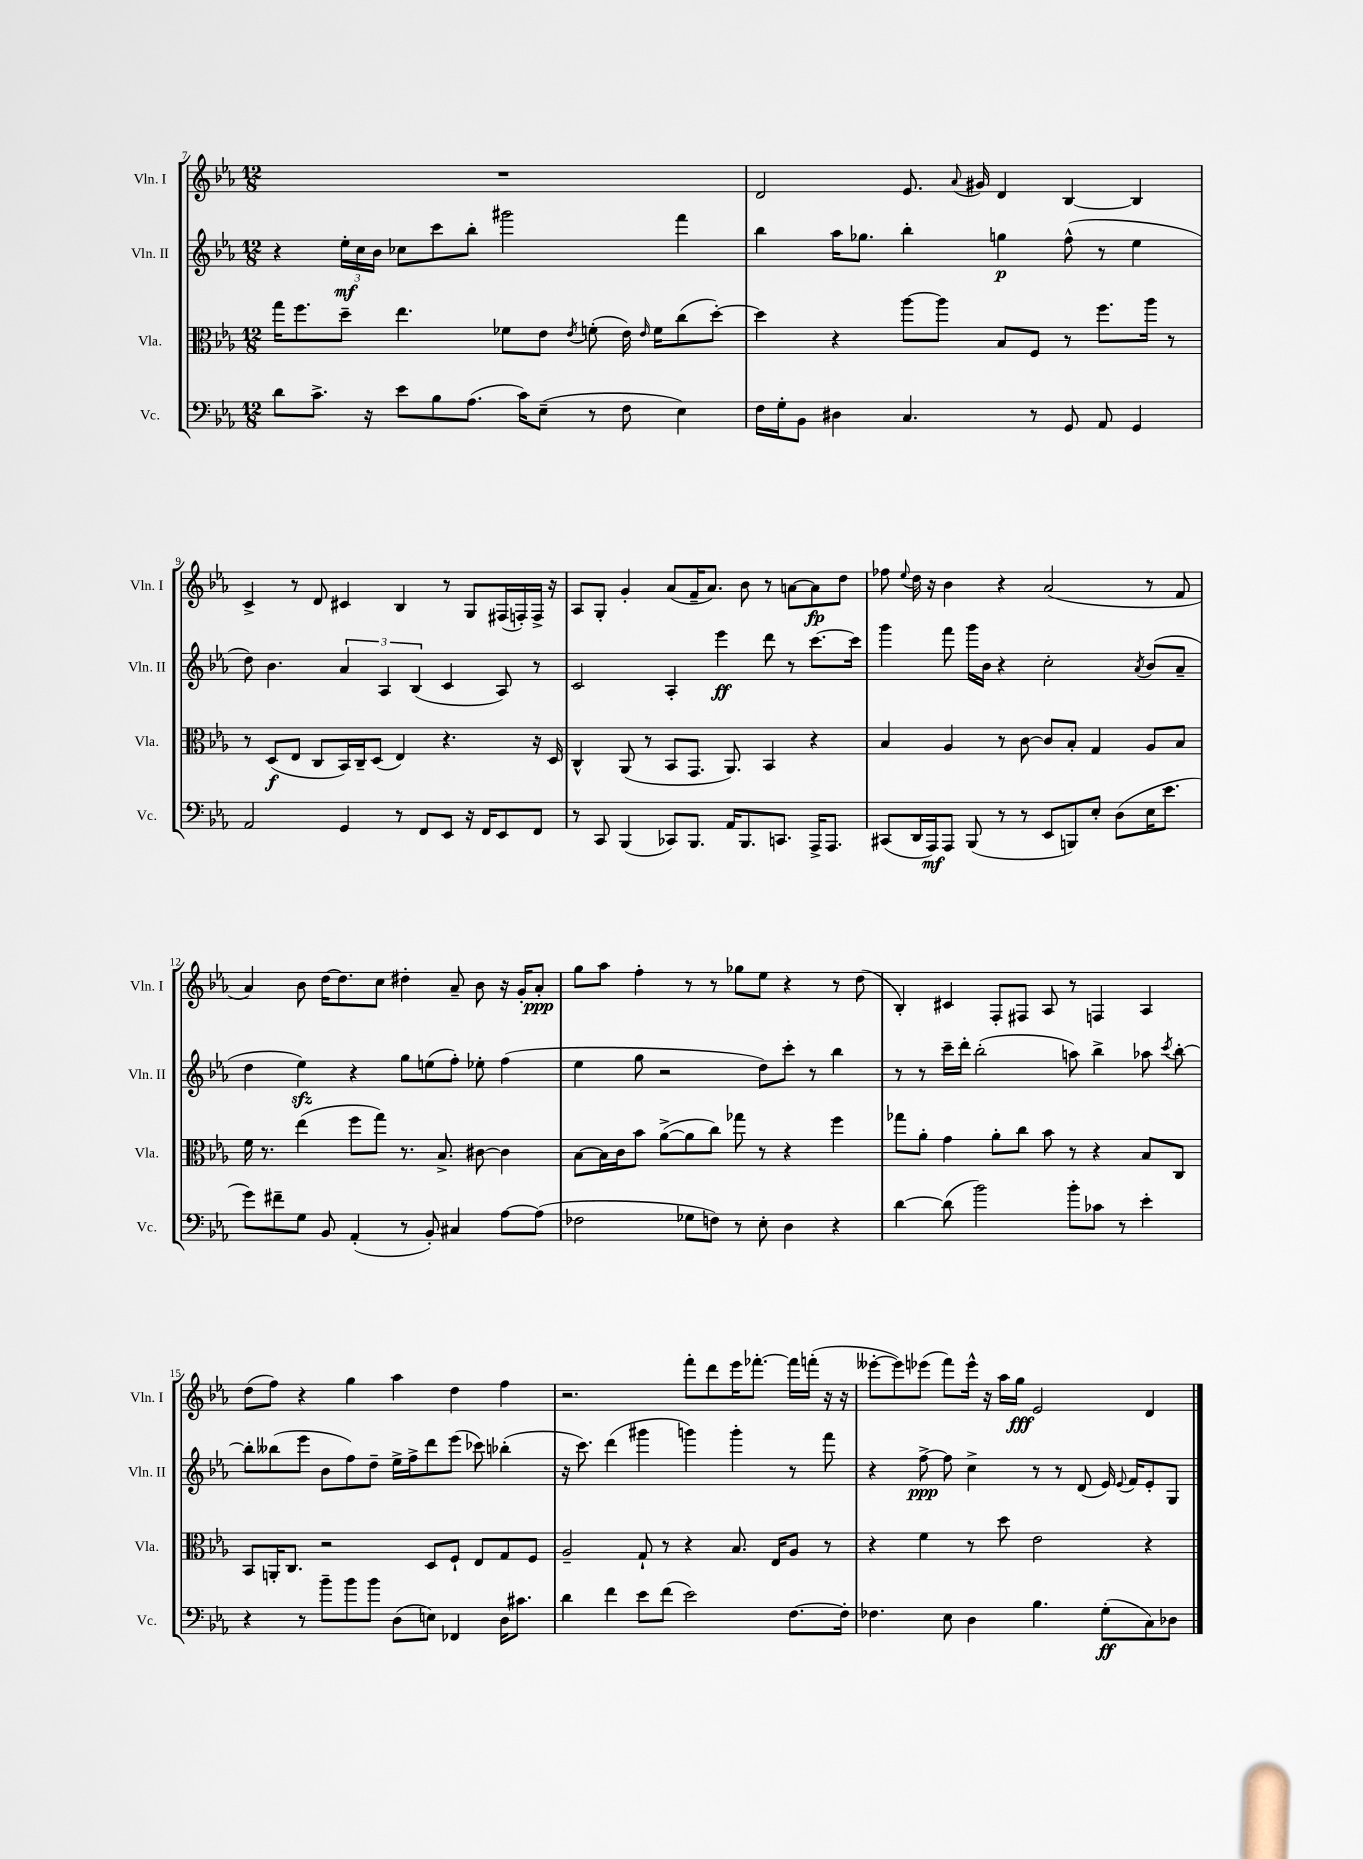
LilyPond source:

<<
\new StaffGroup <<
\new Staff = "s0" \with { instrumentName = "Vln. I" shortInstrumentName = "Vln. I" } {
    \clef treble \key ees \major \numericTimeSignature \time 12/8
    \autoBeamOff R1. |
    d'2 ees'8. \appoggiatura { aes'8 } gis'16 d'4 bes4~ bes4 |
    c'4-> r8 d'8 cis'4 bes4 r8 g8[ fis16( f16-.) f16]-> r16 |
    aes8[ g8]-. g'4-. aes'8[( f'16-- aes'8.]) bes'8 r8 a'8[~ a'8\fp d''8] |
    fes''8 \appoggiatura { ees''8 } d''16 r16 bes'4 r4 aes'2( r8 f'8 |
    aes'4) bes'8 d''16[~ d''8. c''8] dis''4-. aes'8-- bes'8 r16 g'16[-. aes'8]-.\ppp |
    g''8[ aes''8] f''4-. r8 r8 ges''8[ ees''8] r4 r8 d''8( |
    bes4-.) cis'4 f8[-. fis8] aes8 r8 f4 aes4 |
    d''8[( f''8]) r4 g''4 aes''4 d''4 f''4 |
    r2. f'''8[-. d'''8 ees'''16 fes'''8.]~-. fes'''16[ f'''16]-.( r16 r16 |
    eeses'''8[~-. eeses'''8) ees'''8]( f'''8[) ees'''16]-^ r16 aes''16[ g''16]\fff ees'2 d'4 \bar "|." |
}
\new Staff = "s1" \with { instrumentName = "Vln. II" shortInstrumentName = "Vln. II" } {
    \clef treble \key ees \major \numericTimeSignature \time 12/8
    \autoBeamOff r4 \tuplet 3/2 { ees''16[-.\mf c''16 bes'16] } ces''8[ c'''8 bes''8]-. gis'''2 f'''4 |
    bes''4 aes''16[ ges''8.] bes''4-. g''4\p f''8-^( r8 ees''4 |
    d''8) bes'4. \tuplet 3/2 { aes'4 aes4 bes4( } c'4 aes8) r8 |
    c'2 aes4-. ees'''4\ff d'''8 r8 c'''8.[~ c'''16] |
    g'''4 f'''8 g'''16[ bes'16] r4 c''2-. \acciaccatura { aes'8 } bes'8[( aes'8]-- |
    d''4 ees''4\sfz) r4 g''8[ e''8( f''8]-.) ees''8-. f''4( |
    ees''4 g''8 r2 d''8[) c'''8]-. r8 bes''4 |
    r8 r8 c'''16[-- d'''16]-. bes''2-.( a''8) bes''4-> aes''8 \acciaccatura { c'''8 } bes''8~-. |
    bes''8[-. beses''8( ees'''8] bes'8[ f''8) d''8]-- ees''16[-> f''16-> d'''8 ees'''8]( ces'''8) bes''4-.( |
    r16 c'''8.) d'''4( gis'''4 g'''4) g'''4-. r8 f'''8 |
    r4 f''8~->\ppp f''8 c''4-> r8 r8 d'8( ees'16) \appoggiatura { ees'8 } f'16[ ees'8-. g8] \bar "|." |
}
\new Staff = "s2" \with { instrumentName = "Vla." shortInstrumentName = "Vla." } {
    \clef alto \key ees \major \numericTimeSignature \time 12/8
    \autoBeamOff g''16[ f''8. d''8]-- ees''4. fes'8[ ees'8] \acciaccatura { ees'8 } f'8-.( ees'16) \grace { ees'16 } f'16[ c''8( d''8]~-.) |
    d''4 r4 aes''8[~ aes''8] bes8[ f8] r8 f''8.[ aes''16] r8 |
    r8 d8[\f( ees8] c8[ bes,16) c16-- d8]( ees4) r4. r16 d16 |
    c4-^ aes,8( r8 bes,8[ g,8.] aes,8.) bes,4 r4 |
    bes4 aes4 r8 c'8~ c'8[ bes8]-. g4 aes8[ bes8] |
    f'16 r8. ees''4( f''8[ g''8]) r8. bes8.-> cis'8~ cis'4 |
    bes8[~ bes16 c'16 bes'8] aes'8[~->( aes'8 c''8]) ges''8 r8 r4 f''4 |
    ges''8[ aes'8]-. g'4 aes'8[-. c''8] bes'8 r8 r4 bes8[ c8] |
    bes,8[ a,16-. c8.] r2 d8[ f8]-! ees8[ g8 f8] |
    aes2-- g8-! r8 r4 bes8. ees16[ aes8] r8 |
    r4 f'4 r8 d''8 ees'2 r4 \bar "|." |
}
\new Staff = "s3" \with { instrumentName = "Vc." shortInstrumentName = "Vc." } {
    \clef bass \key ees \major \numericTimeSignature \time 12/8
    \autoBeamOff d'8[ c'8.]-> r16 ees'8[ bes8 aes8.]( c'16[) ees8]--( r8 f8 ees4) |
    f16[ g16-. bes,8] dis4 c4. r8 g,8 aes,8 g,4 |
    aes,2 g,4 r8 f,8[ ees,8] r16 f,16[ ees,8 f,8] |
    r8 c,8 bes,,4( ces,8[) bes,,8.] aes,16[ bes,,8. c,8.] aes,,16[-> aes,,8.] |
    cis,8[( d,16 aes,,16\mf) aes,,8] bes,,8( r8 r8 ees,8[ b,,8) ees8]-. d8[( ees16 ees'8.] |
    g'8[) fis'8-- g8] bes,8 aes,4-.( r8 bes,8-.) cis4 aes8[~ aes8]( |
    fes2 ges8[ f8]) r8 ees8-. d4 r4 |
    d'4~ d'8( bes'2) bes'8[-. ces'8] r8 ees'4-. |
    r4 r8 bes'8[-- bes'8 bes'8] d8[( e8]) fes,4 d16[ cis'8.] |
    d'4 f'4 ees'8[ f'8]( ees'2) f8.[~ f16]-. |
    fes4. ees8 d4 bes4. g8[-.\ff( c8) des8] \bar "|." |
}
>>
>>
\layout { \context { \Score currentBarNumber = #7 } }
